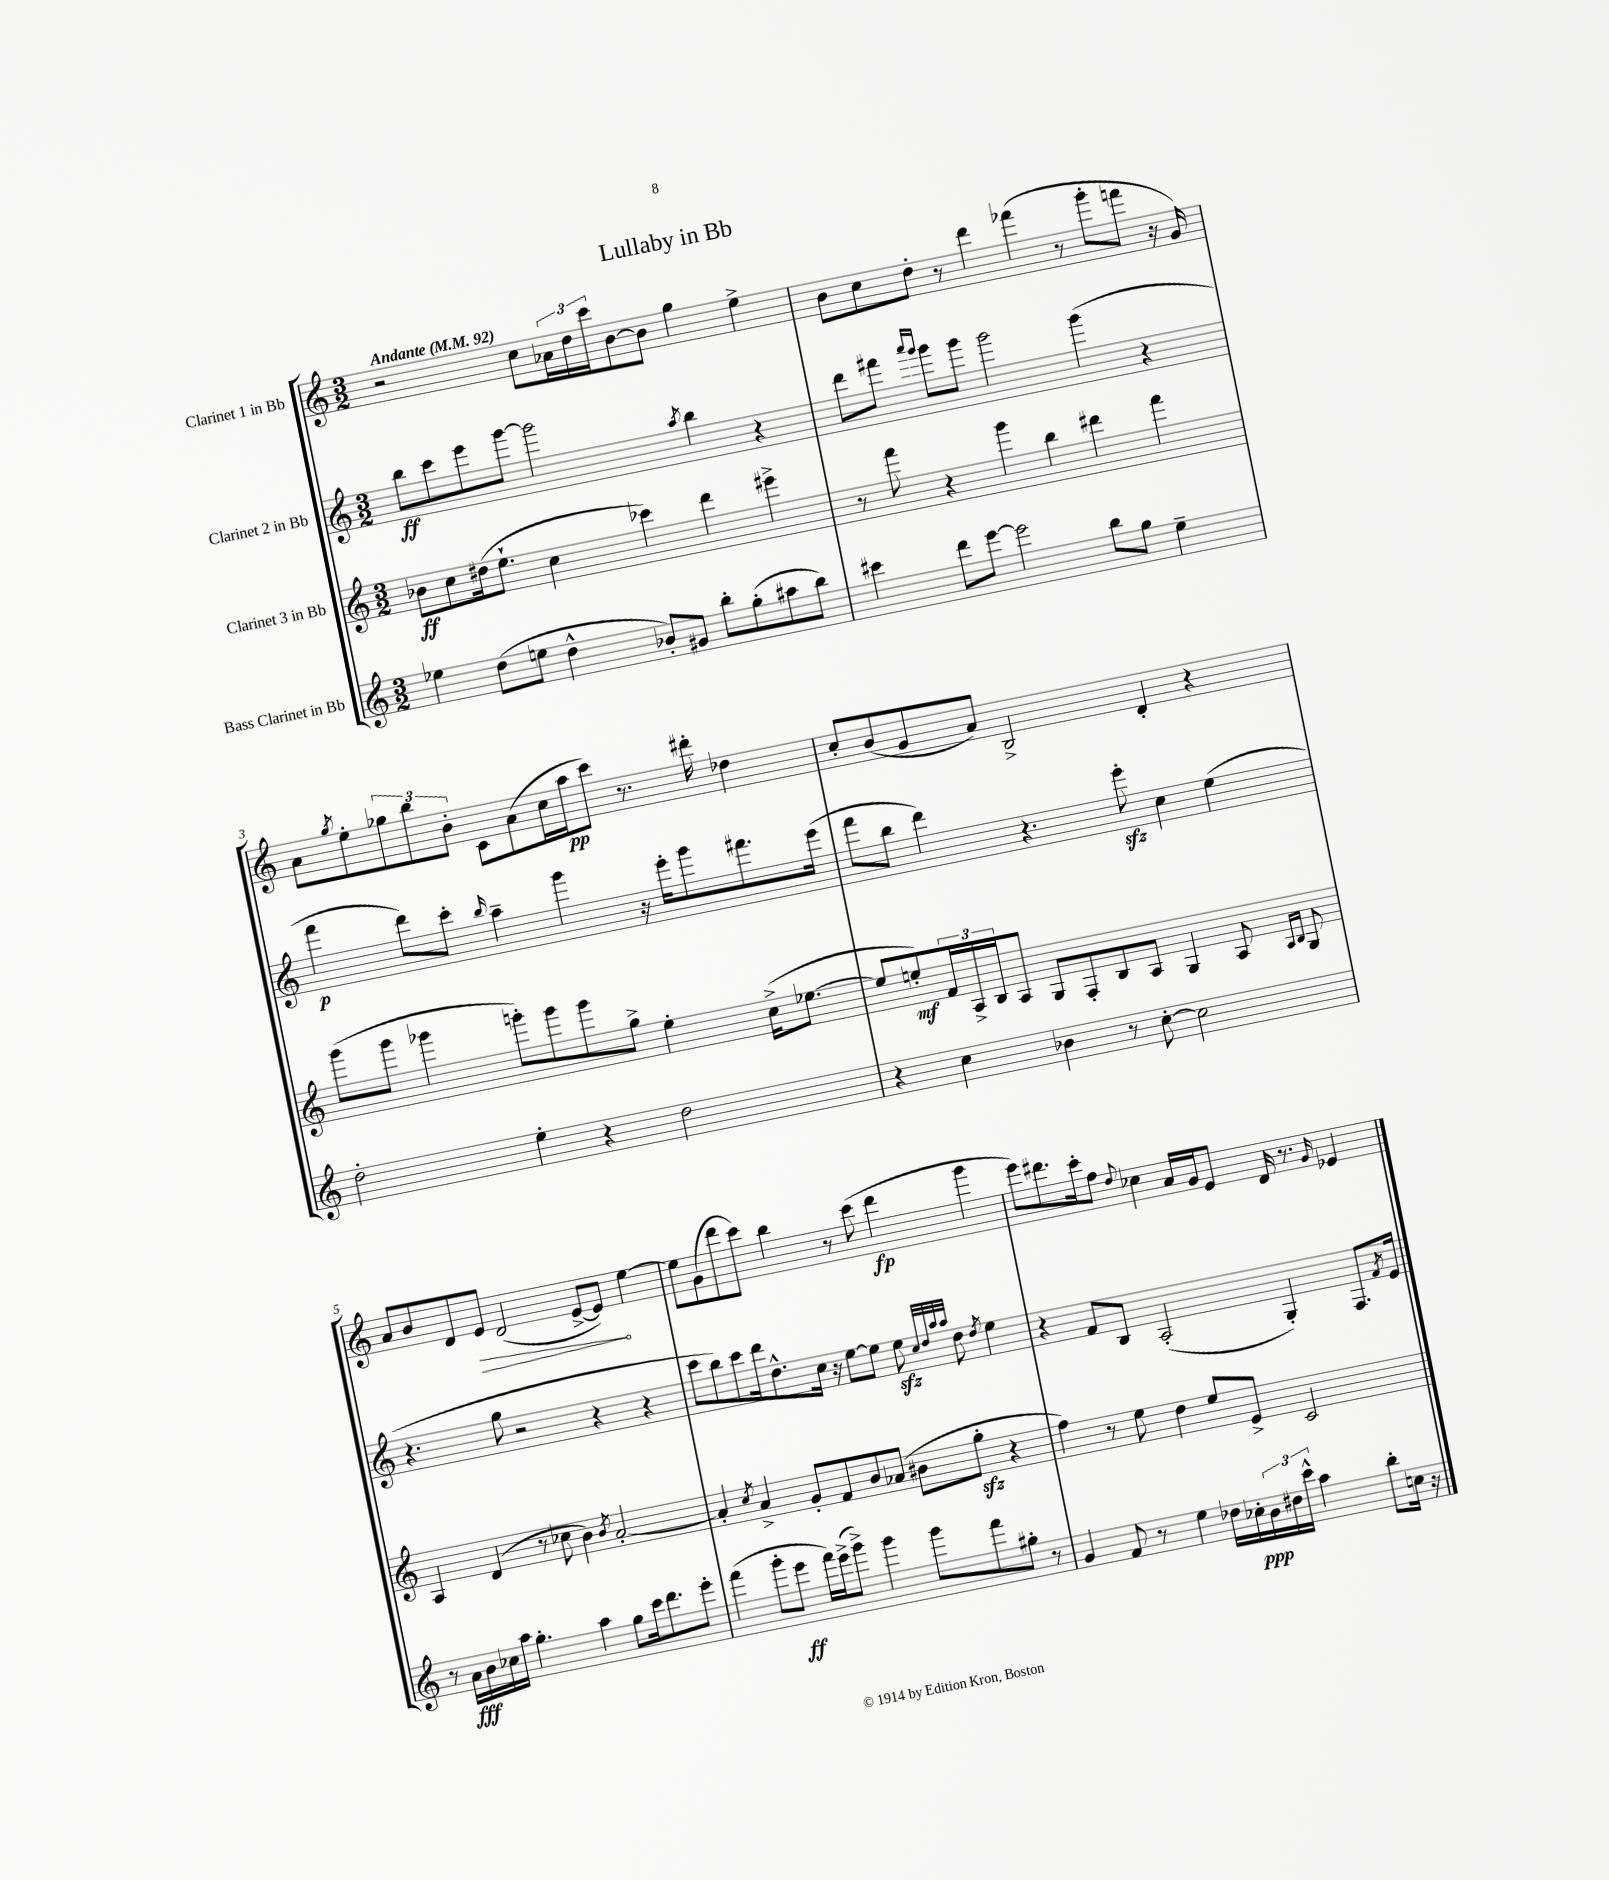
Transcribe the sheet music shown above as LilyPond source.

\header { title = "Lullaby in Bb" }
<<
\new StaffGroup <<
\new Staff = "s0" \with { instrumentName = "Clarinet 1 in Bb" } {
    \clef treble \key c \major \numericTimeSignature \time 3/2 \tempo "Andante" 4 = 92
    r2 c''8 \tuplet 3/2 { aes'16 d''16 c'''16 } b'8~ b'8 g''4 e''4-> |
    b'8 c''8 d''8-. r8 d'''4 fes'''4( r8 g'''8-. f'''8 r16 g'16) |
    a'8 \acciaccatura { g''8 } e''8-. \tuplet 3/2 { ges''8 b''8 b'8-. } c'8 a'8( c''16 a''16\pp c'''8) r8. dis'''16-. des''4 |
    c''8-. b'8( g'8 a'8) b2-> d'4-. r4 |
    a'8 b'8 d'8 \once \override Hairpin.circled-tip = ##t e'8\> d'2( e'8~-> e'8\!) e''4~ |
    e''8 g'8( d'''8 c'''8) b''4 r8 c'''8( d'''4\fp g'''4 |
    e'''8) dis'''8. c'''16-. f''8 \appoggiatura { d''8 } ces''4 a'16 g'16 e'8 d'16 r8. \grace { g'16 } ees'4 \bar "|." |
}
\new Staff = "s1" \with { instrumentName = "Clarinet 2 in Bb" } {
    \clef treble \key c \major \numericTimeSignature \time 3/2
    b''8\ff c'''8 e'''8 g'''8~ g'''2 \acciaccatura { a''8 } b''4 r4 |
    d'''8 fis'''8 \grace { a'''16 g'''16 } g'''8 g'''8 g'''2 g'''4( r4 |
    f'''4\p d'''8) c'''8-. \grace { b''16 } a''4-- g'''4 r16 e'''16-. g'''8 fis'''8. e'''16( |
    f'''8 b''8 d'''4) r4. e'''8-.\sfz c''4 e''4( |
    r4. g''8 r2 r4 r4 |
    c'''8 b''8) c'''8 d'''16 d''8.-^ c''16 r16 e''8~ e''8 e''8\sfz \grace { c''32 d''32 a''32 a''32 } d''8 \acciaccatura { d''8 } e''4 |
    r4 f'8 b8 a2-.( g4-.) f8. \acciaccatura { f'8 } e'16 \bar "|." |
}
\new Staff = "s2" \with { instrumentName = "Clarinet 3 in Bb" } {
    \clef treble \key c \major \numericTimeSignature \time 3/2
    bes'8\ff c''8 dis''16( e''8.-! c''4 ces'''4) d'''4 eis'''4-> |
    r8 f'''8 r4 g'''4 b''4 dis'''4 f'''4 |
    g'''8( g'''8 ges'''4 g'''8-.) g'''8 g'''8 g''8-> e''4-. c''16->( ees''8.~ |
    ees''8 e''8-.\mf) \tuplet 3/2 { f'16 a16-> b16 } a8 g8 f8-. b8 a8 g4 a8 \grace { a16 b16 } g8 |
    a4 d'4( r8 ces''8 b'4) \acciaccatura { b'8 } a'2~-. |
    a'4-. \acciaccatura { c''8 } a'4-> g'8-. f'8 b'8 aes'8( bis'8 g''8-.\sfz r4 |
    f''4) r8 e''8 d''4 e''8 e'8-> c'2 \bar "|." |
}
\new Staff = "s3" \with { instrumentName = "Bass Clarinet in Bb" } {
    \clef treble \key c \major \numericTimeSignature \time 3/2
    ees''4 d''8( e''8 d''4-^ bes'8-.) gis'8 b''8-. g''8-.( ais''8 b''8) |
    cis'''4 d'''8 e'''8~ e'''2 b''8 g''8 e''4-- |
    d''2-. e''4-. r4 d''2 |
    r4 c''4 bes'4 r8 c''8~-. c''2 |
    r8 a'16\fff b'16 ces''16 a''16 g''4.-. a''4 g''8 c'''16 d'''8. e'''8-. |
    f'''4( g'''8-. e'''8\ff f'''16) e'''16->( g'''8->) g'''4 g'''8 f'''8 gis''8-. r8 |
    g'4 f'8 r8 e''4 des''16 ces''16-.\ppp \tuplet 3/2 { b'16 dis''16 c'''16-^ } a''4 b''8-. c''16 r16 \bar "|." |
}
>>
>>
